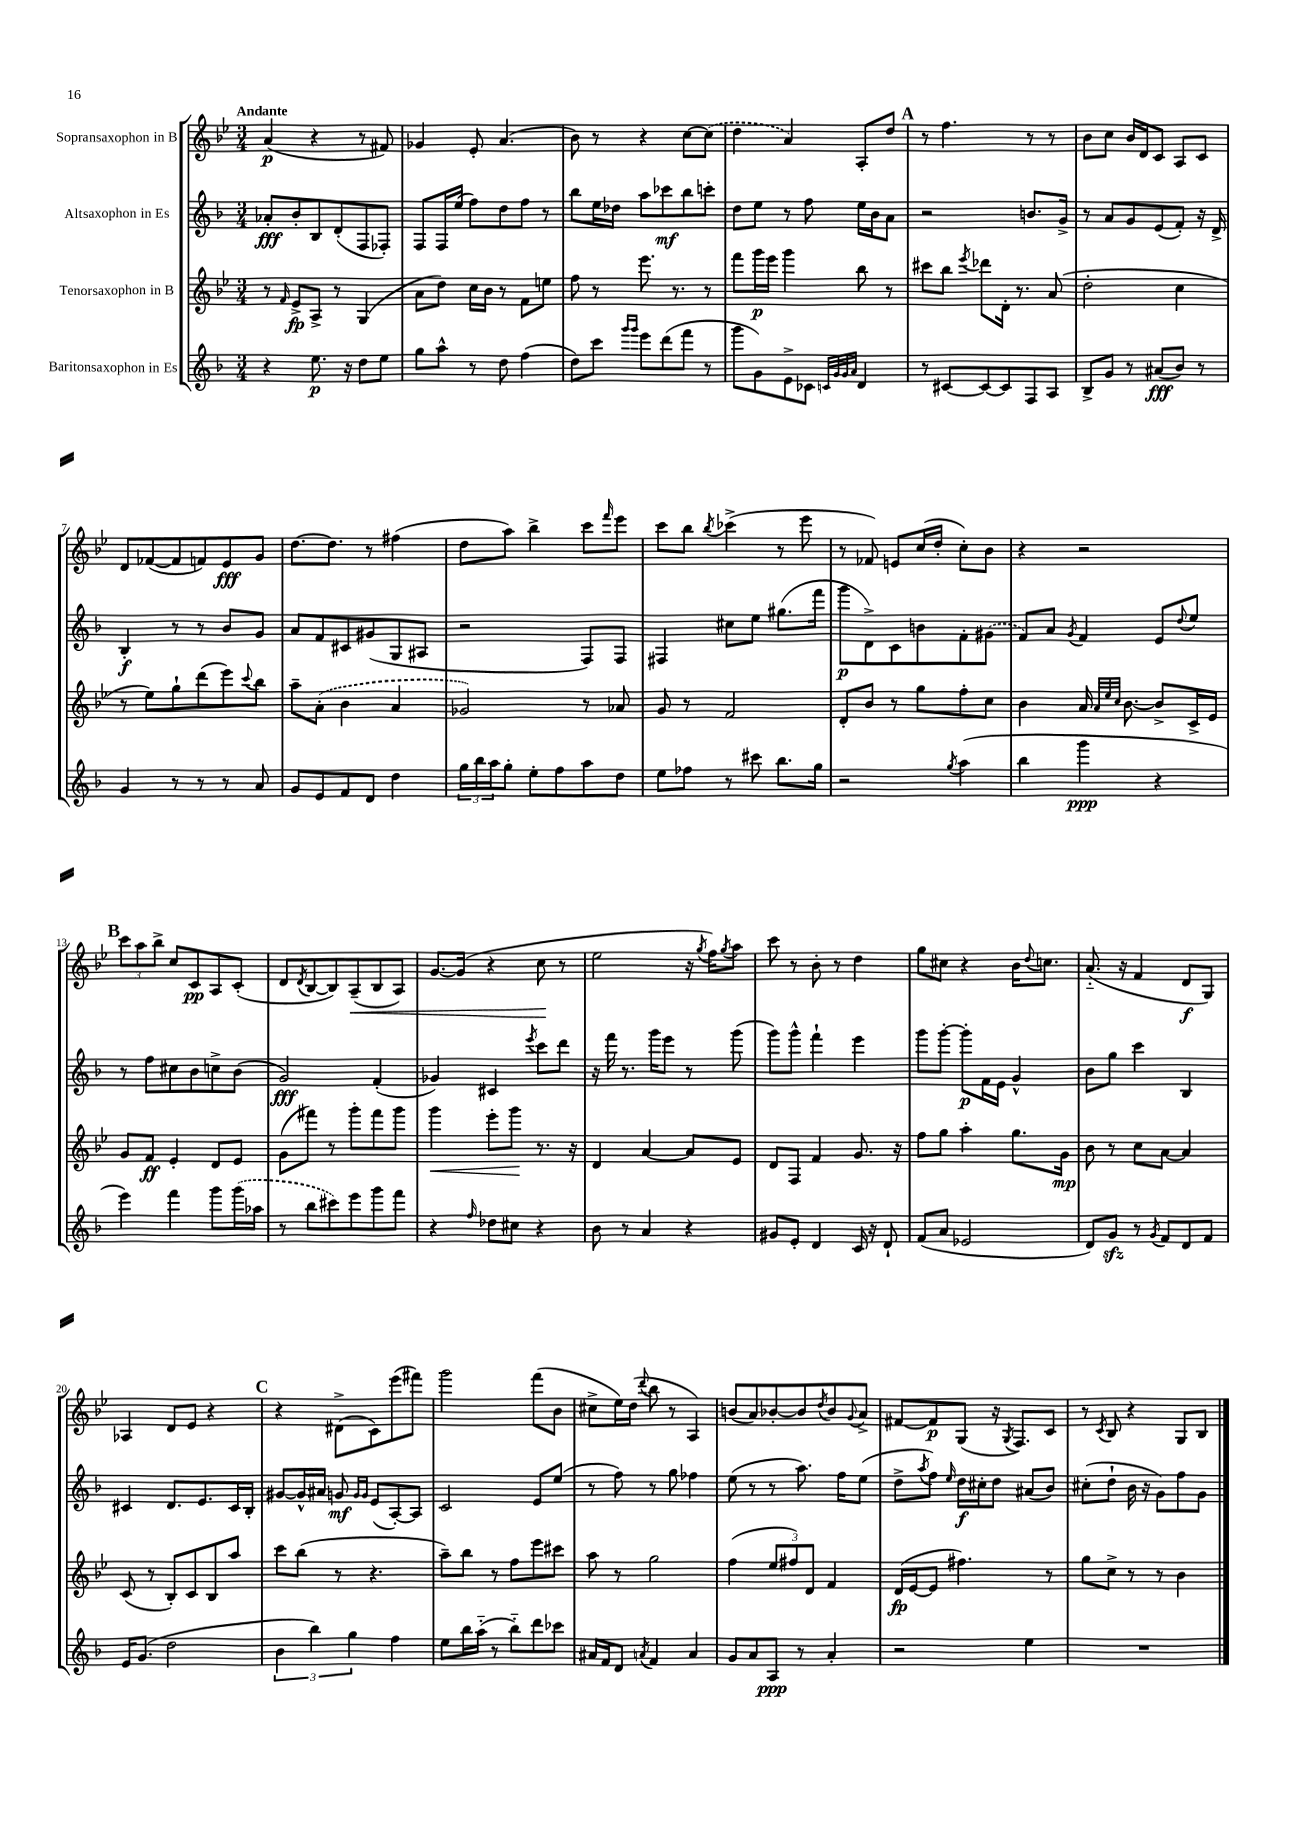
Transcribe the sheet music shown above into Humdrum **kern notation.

**kern	**kern	**kern	**kern
*staff4	*staff3	*staff2	*staff1
*clefG2	*clefG2	*clefG2	*clefG2
*k[b-]	*k[b-e-]	*k[b-]	*k[b-e-]
*M3/4	*M3/4	*M3/4	*M3/4
4r	8r	8a-'/L	(4a/
.	16qqf/	.	.
.	8e-^/L	8b-'/	.
8.ee\	8A^/J	8B-/	4r
.	8r	(8d'/	.
16r	.	.	.
8dd\L	(4G/	8F/	8r
8ee\J	.	8F-'/J)	8f#/)
=	=	=	=
8gg\L	8a\L	8F/L	4g-/
8aa^^\J	8dd\J)	16F/L	.
.	.	(16ee/JJ	.
8r	16cc\LL	8ff\L)	8e-'/
.	16b-\JJ	.	.
8dd\	8r	8dd\	(4.a/
(4ff\	8f\L	8ff\J	.
.	8ee\J	8r	.
=	=	=	=
8dd\L)	8ff\	8bb-\L	8b-\)
8ccc\J	8r	16ee\L	8r
.	.	16dd-\JJ	.
16qqggg/LL	.	.	.
16qqggg/JJ	.	.	.
8eee\L	8.eee-\	8aa\L	4r
(8ddd\	.	8ccc-\	.
.	8.r	.	.
8fff\J	.	8bb-\	[8cc\L
8r	8r	8ccc'\J	(8cc\]J
=	=	=	=
8ggg\L	8fff\L	8dd\L	4dd\
8g\)	16ggg\L	8ee\J	.
.	16eee-\JJ	.	.
8e^\	4ggg\	8r	4a/)
8c-\J	.	8ff\	.
32qqc/LLL	.	.	.
32qqg/	.	.	.
32qqg/	.	.	.
32qqa/JJJ	.	.	.
4d/	8bb-\	16ee\LL	8A'/L
.	.	16b-\J	.
.	8r	8a\J	8dd/J
=	=	=	=
8r	8ccc#\L	2r	8r
[8c#/L	8bb-\J	.	4.ff\
.	8qeee-/	.	.
8c#/_	8ddd-\L	.	.
8c#/]	16d'\Jk	.	.
.	8.r	.	.
8F/	.	8.b/L	8r
8A/J	(8a/	.	8r
.	.	16g^/Jk	.
=	=	=	=
8B-^/L	2dd'\	8r	8b-\L
8g/J	.	8a/L	8cc\J
8r	.	8g/	16b-/LL
.	.	.	16d/J
(8a#/L	.	(8e/	8c/J
8b-/J)	4cc\	8f'/J)	8A/L
8r	.	16r	8c/J
.	.	16d^/	.
=	=	=	=
4g/	8r	4B-'/	8d/L
.	8ee-\L)	.	([8f-/
8r	8gg`\	8r	8f-/]
8r	(8ddd\	8r	8f/)
8r	8eee-\)	8b-/L	8e-/
.	8qqccc/	.	.
8a/	8bb-\J	8g/J	8g/J
=	=	=	=
8g/L	8aa~\L	8a/L	[8.dd\L
8e/	(8a'\J	8f/	.
.	.	.	8.dd\]J
8f/	4b-\	8c#/	.
8d/J	.	(8g#/	8r
4dd\	4a/	8G/	(4ff#\
.	.	8A#/J	.
=	=	=	=
24gg\LL	2g-/)	2r	8dd\L
24bb-\	.	.	.
24aa\J	.	.	.
8gg'\J	.	.	8aa\J)
8ee'\L	.	.	4bb-^\
8ff\	.	.	.
8aa\	8r	8F/L)	8ccc\L
.	.	.	16qqfff/
8dd\J	8a-/	8F/J	8eee-\J
=	=	=	=
8ee\L	8g/	4F#/	8ccc\L
8ff-\J	8r	.	8bb-\J
.	.	.	8qbb-/
8r	2f/	8cc#\L	(4ccc-^\
8ccc#\	.	8ee\J	.
8.bb-\L	.	(8.gg#\L	8r
.	.	.	8eee-\
16gg\Jk	.	16fff\Jk	.
=	=	=	=
2r	8d'/L	8ggg\L	8r
.	8b-/J	8d^\)	8f-/)
.	8r	8c\	8e/L
.	8gg\L	8b\	(16cc/L
.	.	.	16dd'/JJ
8qgg/	.	.	.
(4aa\	8ff'\	8f'\	8cc'\L)
.	8cc\J	(8g#\J	8b-\J
=	=	=	=
4bb-\	4b-\	8f/L)	4r
.	.	8a/J	.
.	.	8qg/	.
4ggg\	16a/	4f/	2r
.	32qqa/LLL	.	.
.	32qqee-/	.	.
.	32qqcc/JJJ	.	.
.	[8.b-\	.	.
4r	8b-^/]L	8e/L	.
.	.	8qqdd/	.
.	16c^/L	8ee/J	.
.	16e-/JJ	.	.
=	=	=	=
4eee\)	8g/L	8r	12ccc\L
.	.	.	12aa\
.	8f/J	8ff\L	.
.	.	.	12bb-^\J
4fff\	4e-'/	8cc#\	8cc/L
.	.	8b-\	8c/
8ggg\L	8d/L	8cc^\	8A/
(16ggg\L	8e-/J	(8b-\J	(8c'/J
16aa-\JJ	.	.	.
=	=	=	=
8r	(8g\L	2g/)	8d/L
.	.	.	8qd/
8bb-\L	8fff#\J)	.	[8B-/
8ccc#\)	8r	.	8B-/])
8eee\	8ggg'\L	.	(8A~/
8ggg\	8fff#\	(4f'/	8B-/
8fff\J	8ggg\J	.	8A/J)
=	=	=	=
4r	4ggg\	4g-/)	[8.g/L
.	.	.	(16g/]Jk
16qqff/	.	.	.
8dd-\L	8eee-'\L	4c#/	4r
8cc#\J	8ggg\J	.	.
.	.	8qeee/	.
4r	8.r	8ccc\L	8cc\
.	.	8ddd\J	8r
.	16r	.	.
=	=	=	=
8b-\	4d/	16r	2ee-\
.	.	16fff\	.
8r	.	8.r	.
4a/	[4a/	.	.
.	.	16ggg\LK	.
.	.	8eee\J	.
4r	8a/]L	8r	16r
.	.	.	8qgg/
.	.	.	16ff\LK)
.	.	.	8qgg/
.	8e-/J	(8ggg\	8aa\J
=	=	=	=
8g#/L	8d/L	8ggg\L)	8ccc\
8e'/J	8F/J	8ggg^^\J	8r
4d/	4f/	4fff`\	8b-'\
.	.	.	8r
16c/	8.g/	4eee\	4dd\
16r	.	.	.
8d`/	.	.	.
.	16r	.	.
=	=	=	=
(8f/L	8ff\L	8ggg\L	8gg\L
8a/J	8gg\J	[8ggg'\J	8cc#\J
2e-/	4aa'\	8ggg'\]L	4r
.	.	16f\L	.
.	.	16e\JJ	.
.	8.gg\L	4g^^/	16b-\LK
.	.	.	8qqdd/
.	.	.	8.cc\J
.	16g\Jk	.	.
=	=	=	=
8d/L)	8b-\	8b-\L	(8.a'~/
8g/J	8r	8gg\J	.
.	.	.	16r
8r	8cc\L	4ccc\	4f/
8qg/	.	.	.
8f/L	[8a\J	.	.
8d/	4a/]	4B-/	8d/L
8f/J	.	.	8G/J)
=	=	=	=
16e/LK	(8c/	4c#/	4A-/
(8.g/J	.	.	.
.	8r	.	.
2dd\	8B-'/L)	8.d/L	8d/L
.	8c/	.	8e-/J
.	.	8.e/	.
.	8B-/	.	4r
.	8aa/J	16c#/L	.
.	.	16B-'/JJ	.
=	=	=	=
6b-\	8ccc\L	[8g#/L	4r
.	(8bb-\J	16g#^^/]L	.
6bb-\)	.	.	.
.	.	16a#/JJ	.
.	8r	8g/	(8d#^\L
6gg\	.	.	.
.	.	16qqg/LL	.
.	.	16qqg/JJ	.
.	4.r	(8e/L	8c\)
4ff\	.	[8A'/)	(8eee-\
.	.	8A/]J	8fff#\J)
=	=	=	=
8ee\L	8aa~\L)	2c/	2ggg\
16bb-\L	8bb-\J	.	.
(16aa'~\JJ	.	.	.
8r	8r	.	.
8bb-'~\L)	8ff\L	.	.
8ddd\	8eee-\	8e/L	(8fff\L
8ccc-\J	8ccc#\J	(8ee/J	8b-\J
=	=	=	=
16a#/LL	8aa\	8r	8cc#^\L
16f/J	.	.	.
8d/J	8r	8ff\)	16ee-\L)
.	.	.	(16dd\JJ
8qa/	.	.	8qqddd/
4f/	2gg\	8r	8bb-\
.	.	8gg\	8r
4a/	.	4ff-\	4A/)
=	=	=	=
8g/L	(4ff\	(8ee\	(8b/L
8a/	.	8r	8a/)
8A/J	12ee-/L	8r	[8b-'/
.	12ff#/)	.	.
8r	.	8.aa\)	8b-/]
.	12d/J	.	.
.	.	.	8qdd/
4a'/	4f/	.	8b-/
.	.	16ff\LK	.
.	.	.	8qqg/
.	.	(8ee\J	8a^/J
=	=	=	=
2r	(16d/LL	8dd^\L	[8f#/L
.	[16e-/J	.	.
.	.	8qaa/	.
.	8e-/]J	8ff\J)	8f#/]
.	.	16qqee/	.
.	4.ff#\)	16dd\LL	(8G/J
.	.	16cc#'\J	.
.	.	8dd\J	16r
.	.	.	8qG/
.	.	.	8.F/L)
4ee\	.	(8a#/L	.
.	8r	8b-/J)	8c/J
=	=	=	=
2.r	8gg\L	(8cc#'\L	8r
.	.	.	8qc/
.	8cc^\J	8dd`\J	8B-/
.	8r	16b-\	4r
.	.	16r	.
.	8r	8g\L)	.
.	4b-\	8ff\	8G/L
.	.	8g\J	8B-/J
==	==	==	==
*-	*-	*-	*-
